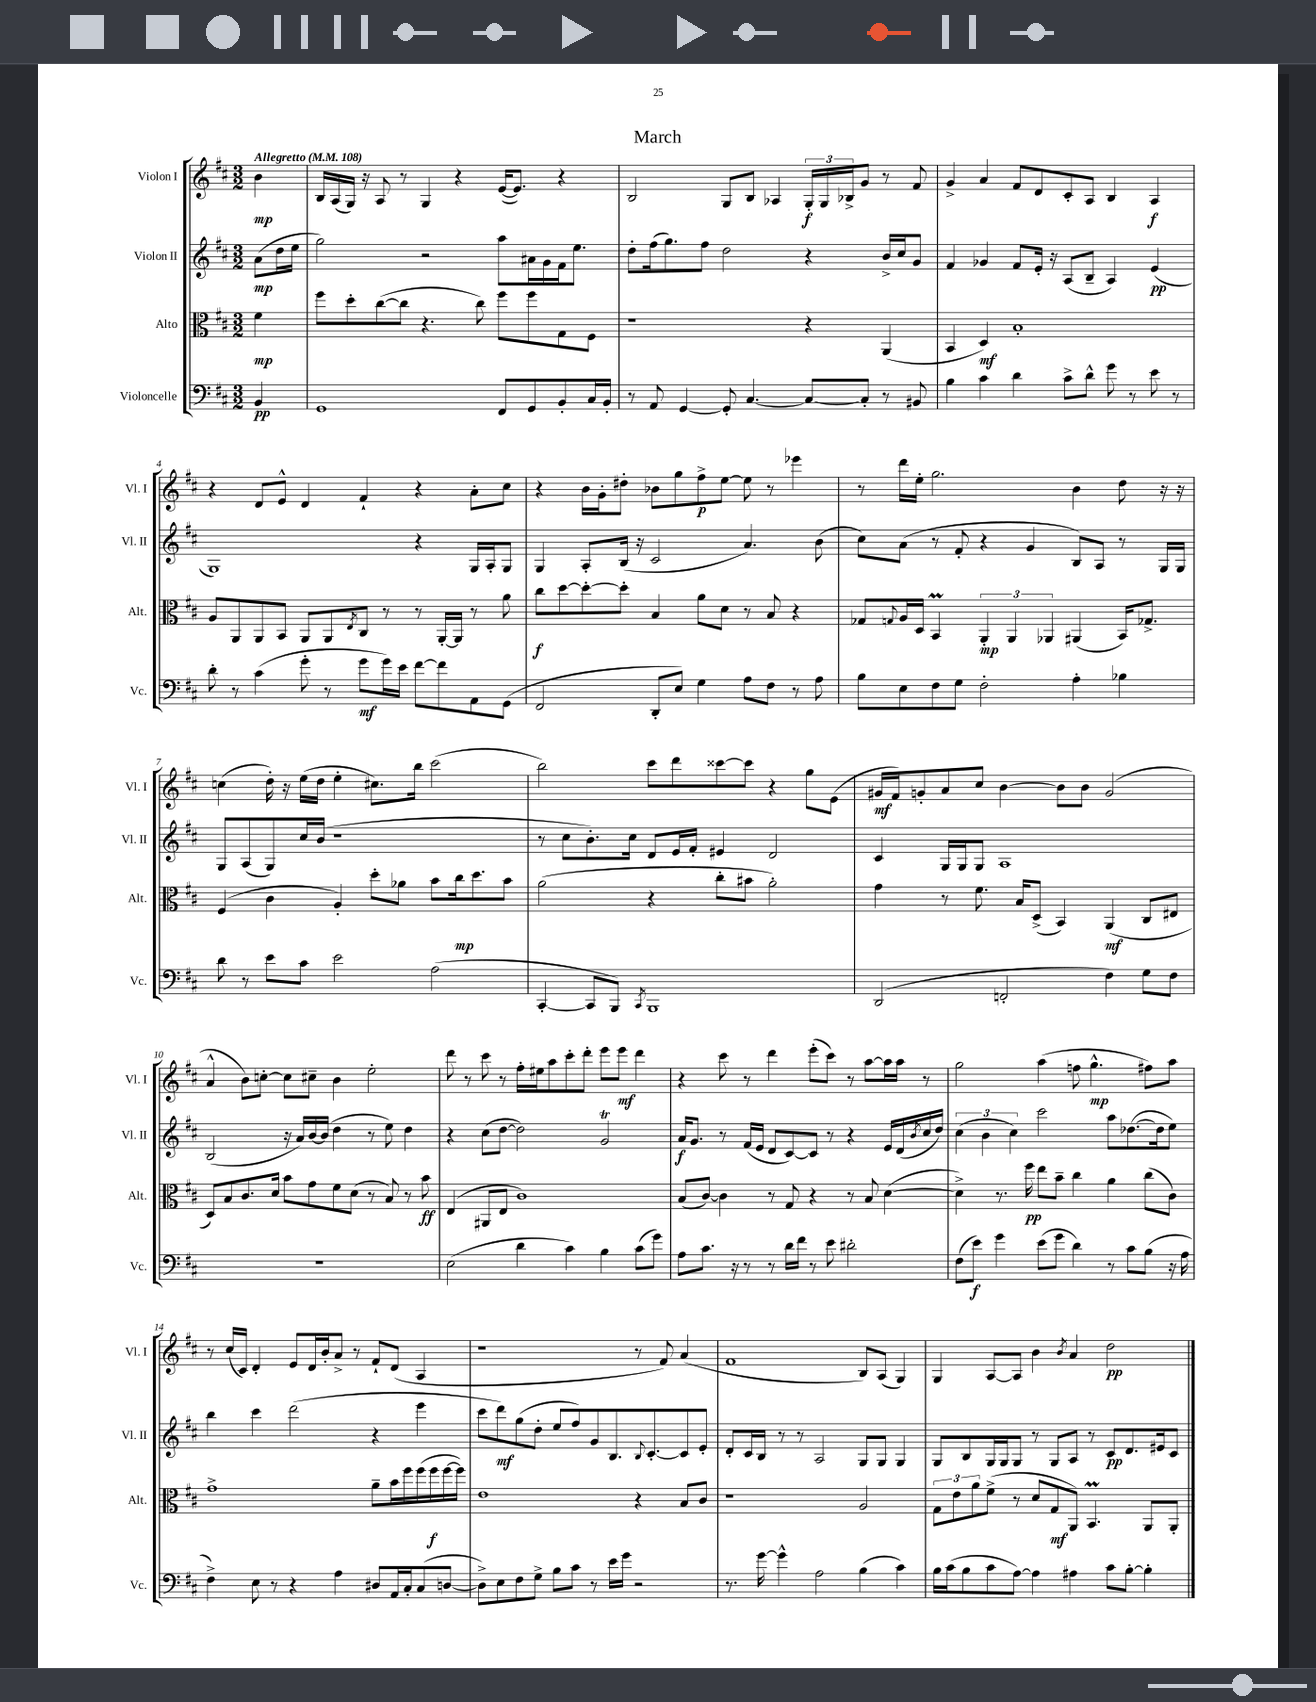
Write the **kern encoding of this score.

**kern	**dynam	**kern	**dynam	**kern	**dynam	**kern	**dynam
*part4	*part4	*part3	*part3	*part2	*part2	*part1	*part1
*staff4	*staff4	*staff3	*staff3	*staff2	*staff2	*staff1	*staff1
*I"Violoncelle	*	*I"Alto	*	*I"Violon II	*	*I"Violon I	*
*I'Vc.	*	*I'Alt.	*	*I'Vl. II	*	*I'Vl. I	*
*clefF4	*	*clefC3	*	*clefG2	*	*clefG2	*
*k[f#c#]	*	*k[f#c#]	*	*k[f#c#]	*	*k[f#c#]	*
*M3/2	*	*M3/2	*	*M3/2	*	*M3/2	*
*MM108	*	*MM108	*	*MM108	*	*MM108	*
=	=	=	=	=	=	=	=
!	!	!	!	!	!	!LO:TX:a:B:t=Allegretto	!
4BB/	pp	4f#\	mp	(8a\L	mp	4b\	mp
.	.	.	.	16dd\L	.	.	.
.	.	.	.	16ee\JJ	.	.	.
=1	=1	=1	=1	=1	=1	=1	=1
1GG	.	8ff#\L	.	2gg\)	.	16B/LL	.
.	.	.	.	.	.	(16A/	.
.	.	8dd'\	.	.	.	16G/JJ)	.
.	.	.	.	.	.	16r	.
.	.	([8cc#\	.	.	.	8A/	.
.	.	8cc#\J]	.	.	.	8r	.
.	.	4.r	.	2r	.	4G/	.
.	.	.	.	.	.	4r	.
.	.	8cc#\)	.	.	.	.	.
8FF#/L	.	8ff#\L	.	8aa\L	.	([16e/KL	.
.	.	.	.	.	.	8.e/J])	.
8GG/	.	8ff#\	.	16a#X\L	.	.	.
.	.	.	.	16g\	.	.	.
8BB'/	.	8G\	.	16f#\J	.	4r	.
.	.	.	.	8.ee\J	.	.	.
16C#/L	.	8F#\J	.	.	.	.	.
16BB'/JJ	.	.	.	.	.	.	.
=2	=2	=2	=2	=2	=2	=2	=2
8r	.	1r	.	8dd'\L	.	2B/	.
8AA/	.	.	.	(16ff#\k	.	.	.
.	.	.	.	8.gg\)	.	.	.
[4GG/	.	.	.	.	.	.	.
.	.	.	.	8ff#\J	.	.	.
8GG'/]	.	.	.	2dd\	.	8G/L	.
[4.C#/	.	.	.	.	.	8B/J	.
.	.	.	.	.	.	4A-X/	.
8C#/L_	.	4r	.	4r	.	24G'/LL	f
.	.	.	.	.	.	24G/	.
.	.	.	.	.	.	24B-X^/J	.
8C#'/J]	.	.	.	.	.	8g/J	.
8r	.	(4AA/	.	16b^/LL	.	8r	.
.	.	.	.	16cc#/J	.	.	.
8BB#X/	.	.	.	8g/J	.	8f#/	.
=3	=3	=3	=3	=3	=3	=3	=3
4B\	.	4BB/	.	4f#/	.	4g^/	.
4c#\	.	4D/)	mf	4g-X/	.	4a/	.
4d\	.	1B'	.	8f#/L	.	8f#/L	.
.	.	.	.	16e'/Jk	.	8d/	.
.	.	.	.	16r	.	.	.
8c#^\L	.	.	.	(8A/L	.	8c#'/	.
8d^^\J	.	.	.	8B~/J	.	8A/J	.
8g\	.	.	.	4A/)	.	4B/	.
8r	.	.	.	.	.	.	.
8e\	.	.	.	(4e/	pp	4A/	f
8r	.	.	.	.	.	.	.
!!LO:LB:g=z
=4	=4	=4	=4	=4	=4	=4	=4
8d'\	.	8A/L	.	1G)	.	4r	.
8r	.	8AA/	.	.	.	.	.
(4c#\	.	8AA/	.	.	.	8d/L	.
.	.	8BB/J	.	.	.	8e^^/J	.
8g'\	.	8AA/L	.	.	.	4d/	.
8r	.	8AA/	.	.	.	.	.
.	.	8qE/	.	.	.	.	.
8g\L	mf	8C#/J	.	.	.	4f#`/	.
16g\L)	.	8r	.	.	.	.	.
16e\JJ	.	.	.	.	.	.	.
[8f#\L	.	8r	.	4r	.	4r	.
8f#\]	.	[16AA'/LL	.	.	.	.	.
.	.	16AA/JJ]	.	.	.	.	.
8AA\	.	8r	.	16G/LL	.	8a'\L	.
.	.	.	.	16A'/J	.	.	.
(8GG\J	.	8a\	.	8G/J	.	8cc#\J	.
=5	=5	=5	=5	=5	=5	=5	=5
2FF#/	.	8cc#\L	f	4G/	.	4r	.
.	.	[8dd\	.	.	.	.	.
.	.	8dd'\_	.	8A'/L	.	16b\LL	.
.	.	.	.	.	.	16g'\J	.
.	.	8dd'\J]	.	(16B/Jk	.	8dd#X'\J	.
.	.	.	.	16r	.	.	.
8DD'/L	.	4B/	.	2c#/	.	8b-X\L	.
8E/J)	.	.	.	.	.	8gg\	.
4G\	.	8a\L	.	.	.	8ff#^\	p
.	.	8d\J	.	.	.	[8ee\J	.
8A\L	.	8r	.	4.a/)	.	8ee\]	.
8F#\J	.	8B/	.	.	.	8r	.
8r	.	4r	.	.	.	4eee-X\	.
8A\	.	.	.	(8b\	.	.	.
=6	=6	=6	=6	=6	=6	=6	=6
8B\L	.	8G-X/L	.	8cc#\L)	.	8r	.
.	.	8qqGn/	.	.	.	.	.
8E\	.	16A/L	.	(8a\J	.	16ddd\LL	.
.	.	16D/JJ	.	.	.	16ee'\JJ	.
8F#\	.	4BBM/	.	8r	.	2.gg\	.
8G\J	.	.	.	8f#'/	.	.	.
2F#'\	.	6AA'/	mp	4r	.	.	.
.	.	6AA/	.	.	.	.	.
.	.	.	.	4g/	.	.	.
.	.	6AA-X/	.	.	.	.	.
4A'\	.	(4AA#X/	.	8B/L)	.	4b\	.
.	.	.	.	8A/J	.	.	.
4B-X\	.	16BB/KL)	.	8r	.	8dd\	.
.	.	8.G-X^/J	.	.	.	.	.
.	.	.	.	16G/LL	.	16r	.
.	.	.	.	16G/JJ	.	16r	.
!!LO:LB:g=z
=7	=7	=7	=7	=7	=7	=7	=7
8d\	.	(4F#/	.	8G/L	.	(4ccn\	.
8r	.	.	.	(8A/	.	.	.
8e\L	.	4c#\	.	8G/)	.	16dd'\)	.
.	.	.	.	.	.	16r	.
8c#\J	.	.	.	16cc#/L	.	(16ee\LL	.
.	.	.	.	(16b/JJ	.	16dd\JJ	.
2e\	.	4A'/)	.	1r	.	4ee'\	.
.	.	8dd'\L	.	.	.	8.cc#X\L)	.
.	.	8a-X\J	.	.	.	.	.
.	.	.	.	.	.	16bb\Jk	.
(2A\	.	8b\L	.	.	.	(2ccc#\	.
.	.	16cc#\k	mp	.	.	.	.
.	.	8.dd\	.	.	.	.	.
.	.	8b\J	.	.	.	.	.
=8	=8	=8	=8	=8	=8	=8	=8
[4CC#'/	.	(2a\	.	8r	.	2bb\)	.
.	.	.	.	8cc#\L	.	.	.
8CC#/L]	.	.	.	8.b'\)	.	.	.
8BBB/J)	.	.	.	.	.	.	.
.	.	.	.	16cc#\Jk	.	.	.
8qCC#/	.	.	.	.	.	.	.
1BBB	.	4r	.	8d/L	.	8ccc#\L	.
.	.	.	.	16e/L	.	8ddd\	.
.	.	.	.	16f#'/JJ	.	.	.
.	.	8cc#'\L	.	4e#X/	.	[8ccc##X\	.
.	.	8b#X\J	.	.	.	8ccc##\J]	.
.	.	2a'\)	.	2d/	.	4r	.
.	.	.	.	.	.	8gg\L	.
.	.	.	.	.	.	(8e\J	.
=9	=9	=9	=9	=9	=9	=9	=9
(2DD/	.	4g\	.	4c#/	.	16g#X/LL	mf
.	.	.	.	.	.	16f#/J)	.
.	.	.	.	.	.	8gn'/	.
.	.	8r	.	16G/LL	.	8a/	.
.	.	.	.	16G/J	.	.	.
.	.	8.f#\	.	8G/J	.	8cc#/J	.
2FFn'/	.	.	.	1A	.	[4b\	.
.	.	16B/KL	.	.	.	.	.
.	.	(8D^/J	.	.	.	.	.
.	.	4BB/)	.	.	.	8b\L]	.
.	.	.	.	.	.	8b\J	.
4F#\)	.	(4AA/	mf	.	.	(2g/	.
8G\L	.	8C#/L	.	.	.	.	.
8F#\J	.	8E#X/J	.	.	.	.	.
!!LO:LB:g=z
=10	=10	=10	=10	=10	=10	=10	=10
1.r	.	8D/L)	.	(2B/	.	4a^^/	.
.	.	8B/	.	.	.	.	.
.	.	8.c#/	.	.	.	8b\L)	.
.	.	.	.	.	.	[8ccn'\J	.
.	.	16d/Jk	.	.	.	.	.
.	.	8b\L	.	16r	.	8cc\L]	.
.	.	.	.	16a/LL)	.	.	.
.	.	8g\	.	[16b/	.	8cc#X~\J	.
.	.	.	.	(16b/JJ]	.	.	.
.	.	8f#\	.	4dd\	.	4b\	.
.	.	(8d\J	.	.	.	.	.
.	.	8r	.	8r	.	2ee'\	.
.	.	8B/)	.	8ee\)	.	.	.
.	.	8r	.	4dd\	.	.	.
.	.	8b\	ff	.	.	.	.
=11	=11	=11	=11	=11	=11	=11	=11
(2E\	.	(4E/	.	4r	.	8ddd\	.
.	.	.	.	.	.	8r	.
.	.	8AA#X/L	.	(8cc#\L	.	8ccc#\	.
.	.	8E/J	.	[8dd\J	.	8r	.
4d\	.	1c#)	.	2dd\])	.	16ff#'\LL	.
.	.	.	.	.	.	16ee#X\J	.
.	.	.	.	.	.	8aa\	.
4c#\)	.	.	.	.	.	8ccc#'\	.
.	.	.	.	.	.	8ddd'\J	.
4B\	.	.	.	2gT/	.	8eee\L	.
.	.	.	.	.	.	8eee\J	mf
(8c#\L	.	.	.	.	.	4ddd\	.
8g\J)	.	.	.	.	.	.	.
=12	=12	=12	=12	=12	=12	=12	=12
8A\L	.	(8B/L	.	16a/KL	f	4r	.
.	.	.	.	8.g/J	.	.	.
8.c#\J	.	[8c#/J)	.	.	.	.	.
.	.	4c#\]	.	8r	.	8ccc#\	.
16r	.	.	.	.	.	.	.
8r	.	.	.	(16f#/LL	.	8r	.
.	.	.	.	16e/JJ	.	.	.
8r	.	8r	.	8d/L	.	4ddd\	.
16d\LL	.	8G/	.	[8c#/)	.	.	.
16f#\JJ	.	.	.	.	.	.	.
8r	.	4r	.	8c#/J]	.	(8eee'\L	.
8e\	.	.	.	8r	.	8ccc#\J)	.
2d#X'\	.	8r	.	4r	.	8r	.
.	.	8B/	.	.	.	[8aa\L	.
.	.	([4d\	.	16e/LL	.	16aa\L]	.
.	.	.	.	(16d/	.	16aa\JJ	.
.	.	.	.	8qb/	.	.	.
.	.	.	.	16cc#/	.	8r	.
.	.	.	.	16dd/JJ)	.	.	.
=13	=13	=13	=13	=13	=13	=13	=13
(8F#\L	.	4d^\])	.	(6cc#\	.	2gg\	.
8e\J)	f	.	.	.	.	.	.
.	.	.	.	6b\	.	.	.
4g\	.	8.r	.	.	.	.	.
.	.	.	.	6cc#\)	.	.	.
.	.	16ff#\	pp	.	.	.	.
(8e\L	.	8ee\L	.	2ccc#\	.	(4aa\	.
8g\J	.	8b~\J	.	.	.	.	.
4d\)	.	4cc#\	.	.	.	8ffn\	.
.	.	.	.	.	.	4.gg^^\	mp
8r	.	4a\	.	8aa\L	.	.	.
8c#\L	.	.	.	([8.dd-X\	.	.	.
(8B\J	.	(8cc#\L	.	.	.	8ff#X\L)	.
.	.	.	.	16dd-\k]	.	.	.
16r	.	8c#\J)	.	8ee\J)	.	8aa\J	.
16A\	.	.	.	.	.	.	.
!!LO:LB:g=z
=14	=14	=14	=14	=14	=14	=14	=14
4F#^\)	.	1g^	.	4bb\	.	8r	.
.	.	.	.	.	.	(16cc#/LL	.
.	.	.	.	.	.	16c#/JJ)	.
8E\	.	.	.	4ccc#\	.	4d'/	.
8r	.	.	.	.	.	.	.
4r	.	.	.	(2ddd\	.	8e/L	.
.	.	.	.	.	.	16d/L	.
.	.	.	.	.	.	16b'/J	.
4A\	.	.	.	.	.	8a^/J	.
.	.	.	.	.	.	8r	.
8D#X/L	.	8a~\L	.	4r	.	8f#`/L	.
16AA/L	.	16b\L	.	.	.	(8d/J	.
16C#'/J	.	16ff#\	.	.	.	.	.
(8C#/	.	(16ff#\	.	4eee\	.	4A/	.
.	.	16ff#\	f	.	.	.	.
[8Dn/J	.	[16ff#\	.	.	.	.	.
.	.	16ff#\JJ])	.	.	.	.	.
=15	=15	=15	=15	=15	=15	=15	=15
8D^\L])	.	1e	.	8ccc#\L	.	1r	.
8E\	.	.	.	8ddd\)	mf	.	.
8F#\	.	.	.	(8gg\	.	.	.
8G^\J	.	.	.	8dd'\J	.	.	.
8B\L	.	.	.	8ee/L	.	.	.
8c#\J	.	.	.	8ff#/)	.	.	.
8r	.	.	.	8g/	.	.	.
16e\LL	.	.	.	8.B/	.	.	.
16g\JJ	.	.	.	.	.	.	.
2r	.	4r	.	.	.	8r	.
.	.	.	.	8qqB/	.	.	.
.	.	.	.	[8.c#'/	.	.	.
.	.	.	.	.	.	8f#/)	.
.	.	8B/L	.	8c#/]	.	(4a/	.
.	.	8c#/J	.	8e'/J	.	.	.
=16	=16	=16	=16	=16	=16	=16	=16
8.r	.	1r	.	8d'/L	.	1f#	.
.	.	.	.	16c#/L	.	.	.
[16g\	.	.	.	16B/JJ	.	.	.
4g^^\]	.	.	.	8r	.	.	.
.	.	.	.	8r	.	.	.
2A\	.	.	.	2A/	.	.	.
(4B\	.	2A/	.	8G/L	.	8B/L)	.
.	.	.	.	8G/J	.	(8A/J	.
4c#\)	.	.	.	4G/	.	4G/)	.
=17	=17	=17	=17	=17	=17	=17	=17
16B\LL	.	12G\L	.	8G/L	.	4G/	.
(16c#\J	.	.	.	.	.	.	.
.	.	12e\	.	.	.	.	.
8B\	.	.	.	8B/	.	.	.
.	.	12a\	.	.	.	.	.
8c#\	.	(8f#^\J	.	16G/L	.	[8A/L	.
.	.	.	.	16G/J	.	.	.
[8A\J)	.	8r	.	8G/J	.	8A/J]	.
4A\]	.	8d/L	.	8r	.	4b\	.
.	.	8G/	mf	8G/L	.	.	.
.	.	.	.	.	.	8qb/	.
4A#X\	.	8AA/J)	.	8A/J	.	4a/	.
.	.	4.BBM/	.	8r	.	.	.
8c#\L	.	.	.	8c#/L	pp	2dd\	pp
[8B'\J	.	.	.	8.d/	.	.	.
4B'\]	.	8AA/L	.	.	.	.	.
.	.	.	.	16e#X/k	.	.	.
.	.	8AA'/J	.	8c#/J	.	.	.
==	==	==	==	==	==	==	==
*-	*-	*-	*-	*-	*-	*-	*-
